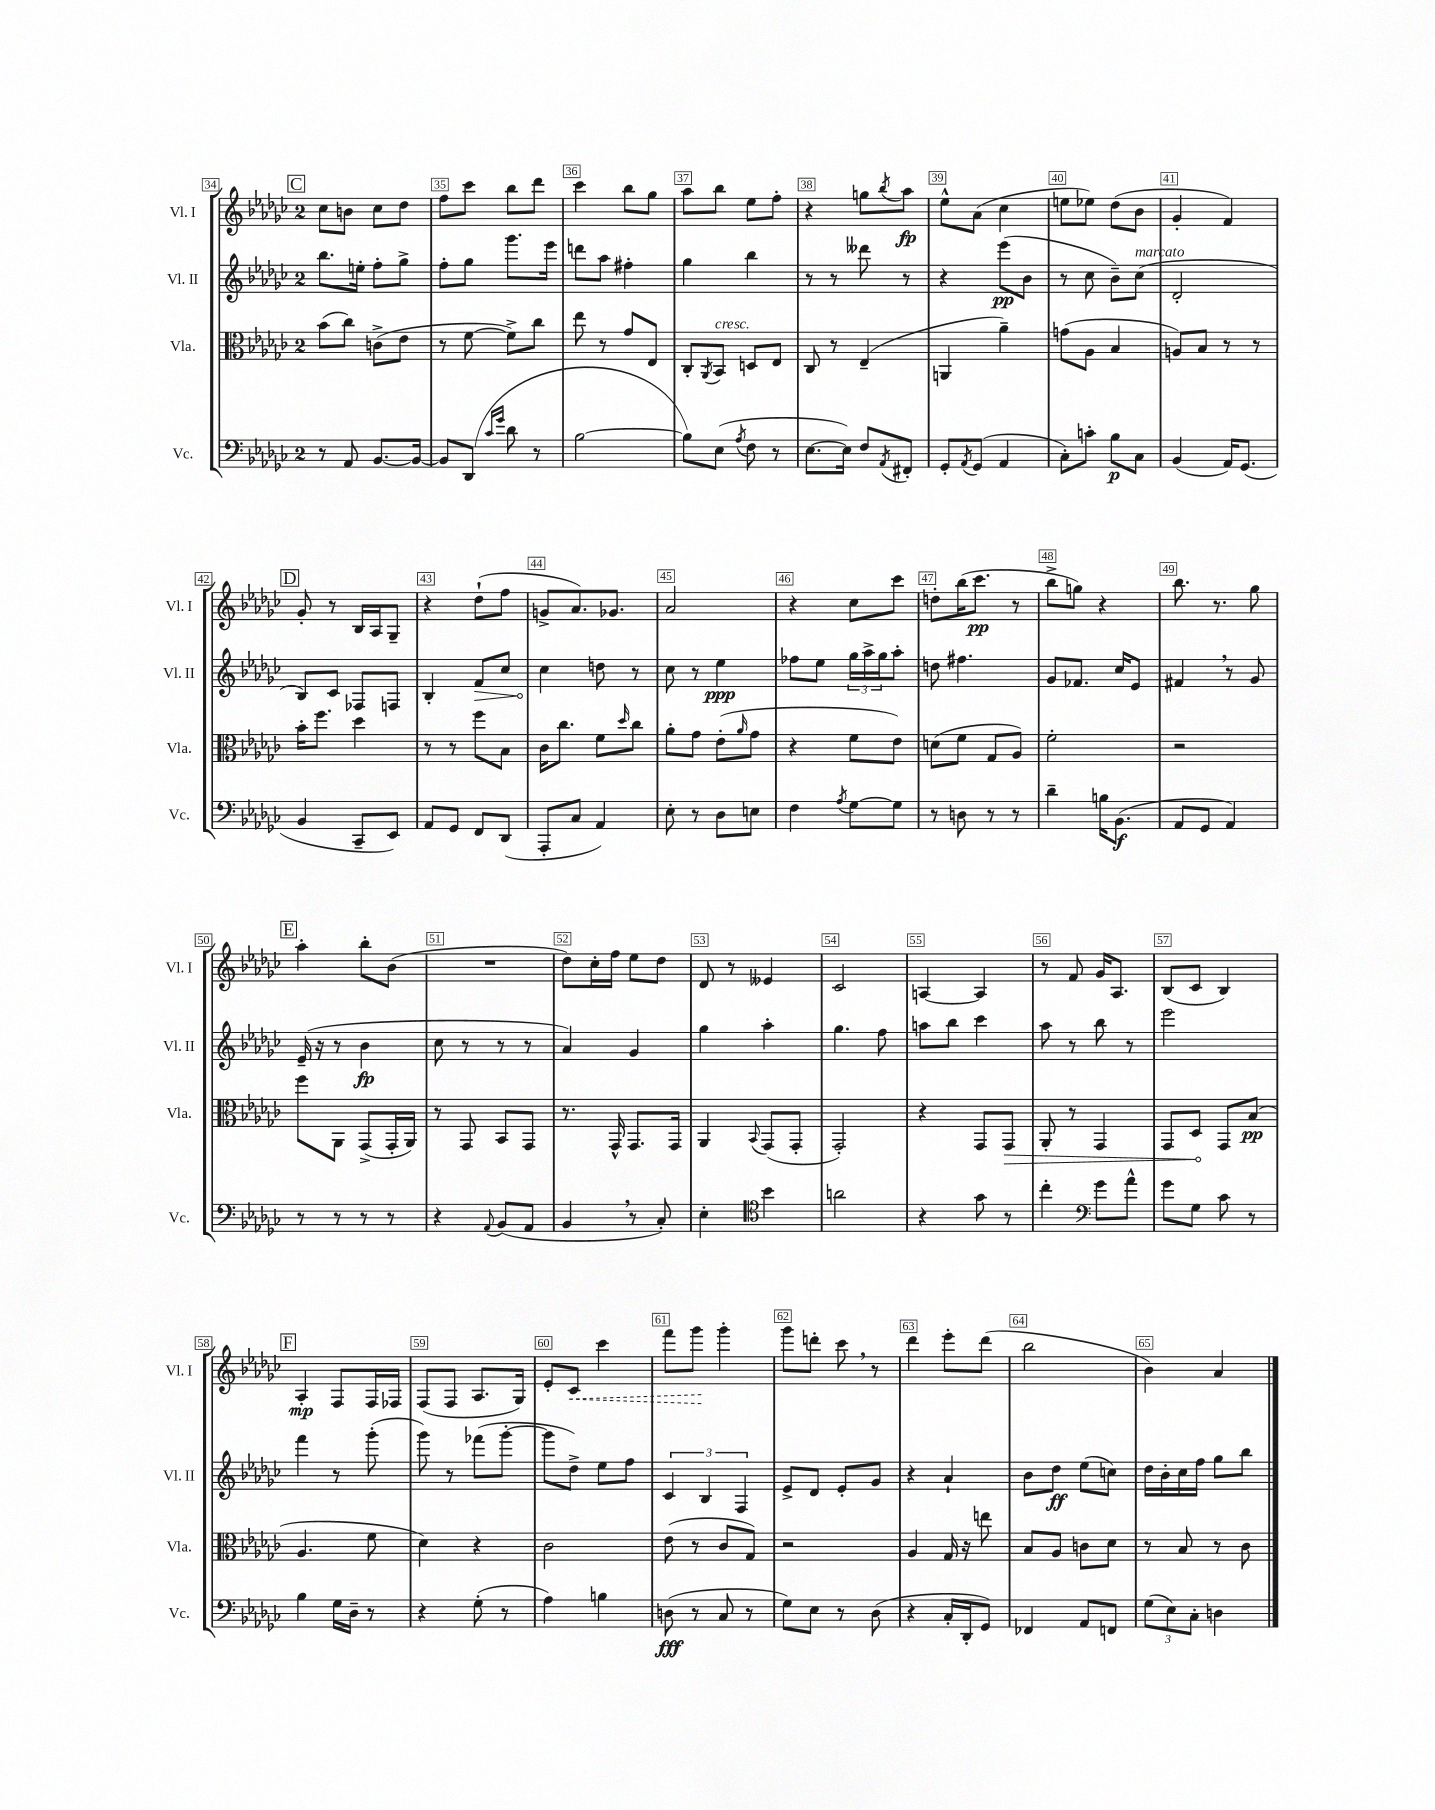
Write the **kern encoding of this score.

**kern	**kern	**kern	**kern
*staff4	*staff3	*staff2	*staff1
*clefF4	*clefC3	*clefG2	*clefG2
*k[b-e-a-d-g-c-]	*k[b-e-a-d-g-c-]	*k[b-e-a-d-g-c-]	*k[b-e-a-d-g-c-]
*M2/4	*M2/4	*M2/4	*M2/4
8r	(8b-\L	8.bb-\L	8cc-\L
8AA-/	8cc-\J)	.	8b\J
.	.	16ee'\Jk	.
[8.BB-/L	(8c^\L	8ff'\L	8cc-\L
.	8e-\J	8gg-^\J	8dd-\J
16BB-/_Jk	.	.	.
=	=	=	=
8BB-/]L	8r	8ff'\L	8ff\L
(8DD-/J	[8f\	8gg-\J	8ccc-\J
16qqc-/LL	.	.	.
16qqg-/JJ	.	.	.
8d-\	8f^\]L)	8.ggg-\L	8bb-\L
8r	8cc-\J	.	8ddd-\J
.	.	16eee-\Jk	.
=	=	=	=
[2B-\	8ee-\	8ddd\L	4ccc-\
.	8r	8aa-\J	.
.	8g-/L	4ff#'\	8bb-\L
.	8E-/J	.	8gg-\J
=	=	=	=
8B-\]L)	8C-'/L	4gg-\	8aa-\L
.	8qAA-/	.	.
(8E-\J	8BB-/J	.	8bb-\J
8qA-/	.	.	.
8F\	8D/L	4bb-\	8ee-\L
8r	8E-/J	.	8ff'\J
=	=	=	=
[8.E-\L	8C-/	8r	4r
.	8r	8r	.
16E-\]Jk)	.	.	.
8F/L	(4E-~/	8ddd--\	8gg\L
8qAA-/	.	.	8qbb-/
8FF#'/J	.	8r	8aa-\J
=	=	=	=
8GG-'/L	4AA/	4r	8ee-^^\L
8qAA-/	.	.	.
(8GG-/J	.	.	(8a-\J
4AA-/	4a-~\)	(8eee-\L	4cc-\
.	.	8b-\J	.
=	=	=	=
8C-'\L)	(8g\L	8r	8ee\L
8c'\J	8A-\J	8cc-\	8ee-\J)
8B-\L	4B-/	8b-~\L)	(8dd-\L
8C-\J	.	(8cc-\J	8b-\J
=	=	=	=
(4BB-/	8A/L)	2d-'/	4g-'/
.	8B-/J	.	.
16AA-/LK)	8r	.	4f/)
(8.GG-/J	.	.	.
.	8r	.	.
=	=	=	=
4BB-/	16b-'\LK	8B-/L)	8g-'/
.	8.ff\J	.	.
.	.	8c-/J	8r
8CC-~/L	4dd-\	8F-/L	16B-/LL
.	.	.	16A-/J
8EE-/J)	.	8F/J	8G-~/J
=	=	=	=
8AA-/L	8r	4B-'/	4r
8GG-/J	8r	.	.
8FF/L	8ff\L	8f/L	(8dd-`\L
(8DD-/J	8B-\J	8cc-/J	8ff\J
=	=	=	=
8AAA-'/L	16c-\LK	4cc-\	8g^/L
.	8.cc-\J	.	.
8C-/J	.	.	8.a-/)
4AA-/)	8f\L	8dd\	.
.	.	.	8.g-/J
.	16qqdd-/	.	.
.	8cc-\J	8r	.
=	=	=	=
8E-'\	8a-'\L	8cc-\	2a-/
8r	8g-\J	8r	.
8D-\L	(8e-'\L	4ee-\	.
.	16qqa-/	.	.
8E\J	8g-\J	.	.
=	=	=	=
4F\	4r	8ff-\L	4r
.	.	8ee-\J	.
8qA-/	.	.	.
[8G-\L	8f\L	24gg-\LL	8cc-\L
.	.	24aa-^\	.
.	.	24gg-\J	.
8G-\]J	8e-\J)	8aa-'\J	8ccc-\J
=	=	=	=
8r	(8d\L	8dd\	8dd'\L
8D\	8f\J	4.ff#\	(16bb-\K
.	.	.	8.ccc-\J
8r	8G-/L	.	.
8r	8A-/J)	.	8r
=	=	=	=
4d-~\	2f'\	8g-/L	8bb-^\L
.	.	8.f-/J	8gg\J)
16B\LK	.	.	4r
(8.BB-\J	.	16cc-/LK	.
.	.	8e-/J	.
=	=	=	=
8AA-/L	2r	4f#/	8.bb-\
8GG-/J	.	.	.
.	.	.	8.r
4AA-/)	.	8r	.
.	.	8g-/	8gg-\
=	=	=	=
8r	8ff\L	(16e-~/	4aa-'\
.	.	16r	.
8r	8AA-\J	8r	.
8r	(8GG-^/L	4b-\	8bb-'\L
8r	16GG-'/L	.	(8b-\J
.	16AA-/JJ)	.	.
=	=	=	=
4r	8r	8cc-\	2r
.	8GG-/	8r	.
8qqAA-/	.	.	.
(8BB-/L	8BB-/L	8r	.
8AA-/J	8GG-/J	8r	.
=	=	=	=
4BB-/	8.r	4a-/)	8dd-\L)
.	.	.	16cc-'\L
.	16GG-^^/	.	16ff\JJ
8r	8.GG-/L	4g-/	8ee-\L
8C-'/)	.	.	8dd-\J
.	16GG-/Jk	.	.
=	=	=	=
4E-'\	4AA-/	4gg-\	8d-/
.	.	.	8r
*clefC4	*	*	*
.	8qqBB-/	.	.
4b-\	(8GG-/L	4aa-'\	4e--/
.	8GG-'/J	.	.
=	=	=	=
2a\	2GG-'/)	4.gg-\	2c-/
.	.	8ff\	.
=	=	=	=
4r	4r	8aa\L	[4A/
.	.	8bb-\J	.
8g-\	8GG-/L	4ccc-\	4A/]
8r	8GG-/J	.	.
=	=	=	=
4cc-'\	8AA-'/	8aa-\	8r
.	8r	8r	8f/
*clefF4	*	*	*
8g-\L	4GG-/	8bb-\	16g-/LK
.	.	.	8.A-/J
8a-^^\J	.	8r	.
=	=	=	=
8g-\L	8GG-/L	2eee-\	(8B-/L
8G-\J	8D-/J	.	8c-/J
8c-\	8GG-/L	.	4B-/)
8r	(8B-/J	.	.
=	=	=	=
4B-\	4.A-/	4fff\	4A-'/
16G-\LL	.	8r	8F/L
16D-~\JJ	.	.	.
8r	8f\	(8ggg-'\	16F/L
.	.	.	16F-/JJ
=	=	=	=
4r	4d-\)	8ggg-\)	(8F/L
.	.	8r	8F/J
(8G-'\	4r	(8fff-\L	8.A-/L
8r	.	[8ggg-'\J	.
.	.	.	16G-/Jk)
=	=	=	=
4A-\)	2c-\	8ggg-\]L	8e-'/L
.	.	8dd-^\J)	8c-/J
4B\	.	8ee-\L	4ccc-\
.	.	8ff\J	.
=	=	=	=
(8D\	(8e-\	6c-/	8fff\L
8r	8r	.	8ggg-\J
.	.	6B-/	.
8C-/	8c-/L	.	4ggg-'\
.	.	6F/	.
8r	8G-/J)	.	.
=	=	=	=
8G-\L)	2r	8e-^/L	8ggg-\L
8E-\J	.	8d-/J	8ddd'\J
8r	.	8e-'/L	8ccc-\
(8D-\	.	8g-/J	8r
=	=	=	=
4r	4A-/	4r	4ddd-\
16C-'/LL	16G-/	4a-`/	8eee-'\L
16DD-'/J	16r	.	.
8GG-/J)	8ee\	.	(8ddd-\J
=	=	=	=
4FF-/	8B-/L	8b-\L	2bb-\
.	8A-/J	8dd-\J	.
8AA-/L	8c\L	(8ee-\L	.
8FF/J	8d-\J	8cc\J)	.
=	=	=	=
(12G-\L	8r	16dd-\LL	4b-\)
.	.	16b-'\	.
12E-\)	.	.	.
.	8B-/	16cc-\	.
12C-'\J	.	.	.
.	.	16ff\JJ	.
4D\	8r	8gg-\L	4a-/
.	8c-\	8bb-\J	.
==	==	==	==
*-	*-	*-	*-
